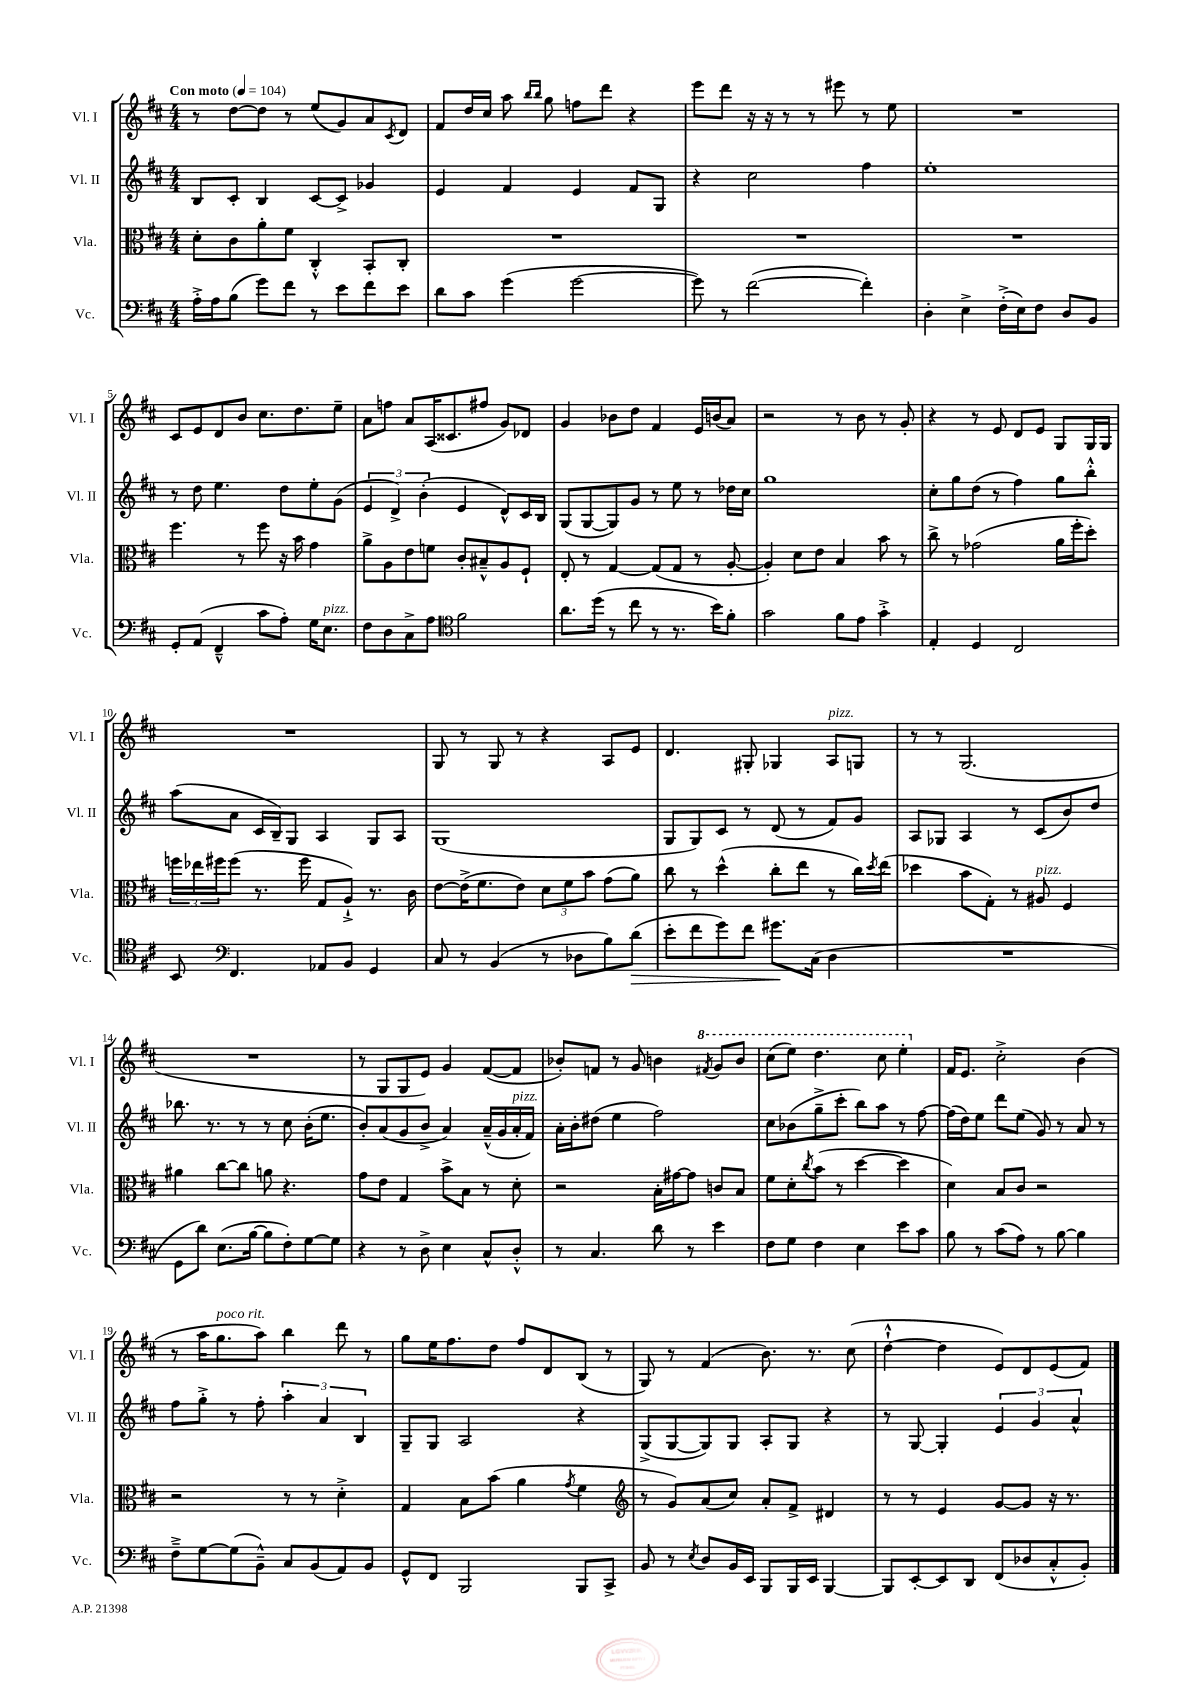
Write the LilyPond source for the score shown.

<<
\new StaffGroup <<
\new Staff = "s0" \with { instrumentName = "Vl. I" shortInstrumentName = "Vl. I" } {
    \clef treble \key d \major \numericTimeSignature \time 4/4 \tempo "Con moto" 4 = 104
    r8 d''8~ d''8 r8 e''8( g'8) a'8 \acciaccatura { cis'8 } d'8 |
    fis'8 d''16 cis''16 a''8 \grace { b''16 b''16 } g''8 f''8 d'''8 r4 |
    e'''8 d'''8 r16 r16 r8 r8 eis'''8 r8 e''8 |
    R1 |
    cis'8 e'8 d'8 b'8 cis''8. d''8. e''8-- |
    a'8 f''8 a'8 a16( cisis'8. fis''8 g'8) des'8 |
    g'4 bes'8 d''8 fis'4 e'16 b'16( a'8) |
    r2 r8 b'8 r8 g'8-. |
    r4 r8 e'8 d'8 e'8 g8 g16 g16 |
    R1 |
    g8 r8 g8 r8 r4 a8 e'8 |
    d'4. gis8-. ges4 a8^\markup { \italic "pizz." } g8 |
    r8 r8 g2.( |
    R1 |
    r8 g8 g8 e'8) g'4 fis'8~( fis'8 |
    bes'8-.) f'8 r8 g'8 b'4 \ottava #1 \acciaccatura { fis''!8 } g''8 b''8 |
    cis'''8( e'''8) d'''4. cis'''8 e'''4-. \ottava #0 |
    fis'16 e'8. cis''2-.-> b'4( |
    r8 a''16 g''8.^\markup { \italic "poco rit." } a''8) b''4 d'''8 r8 |
    g''8 e''16 fis''8. d''8 fis''8 d'8 b8( r8 |
    g8) r8 fis'4( b'8.) r8. cis''8( |
    d''4~-!-^ d''4 e'8) d'8 e'8( fis'8) \bar "|." |
}
\new Staff = "s1" \with { instrumentName = "Vl. II" shortInstrumentName = "Vl. II" } {
    \clef treble \key d \major \numericTimeSignature \time 4/4
    b8 cis'8-. b4 cis'8~ cis'8-> ges'4 |
    e'4 fis'4 e'4 fis'8 g8 |
    r4 cis''2 fis''4 |
    e''1-. |
    r8 d''8 e''4. d''8 e''8-. g'8( |
    \tuplet 3/2 { e'4 d'4->) b'4-.( } e'4 d'8-^) cis'16 b16 |
    g8( g8~ g8) g'8 r8 e''8 r8 des''16 cis''16 |
    g''1 |
    cis''8-. g''8 d''8( r8 fis''4) g''8 b''8-.-^ |
    a''8( a'8 cis'16 b16--) g8 a4 g8 a8 |
    g1( |
    g8 g8) cis'8 r8 d'8( r8 fis'8) g'8 |
    a8 ges8 a4 r8 cis'8( b'8) d''8 |
    bes''8. r8. r8 r8 cis''8 b'16-.( e''8. |
    b'8-.) a'8( g'8 b'8-> a'4) a'16---^( g'16 a'16-.^\markup { \italic "pizz." } fis'16) |
    a'16-. b'16-. dis''8( e''4 fis''2) |
    cis''8 bes'8( g''8---> cis'''8-. b''8) a''8 r8 fis''8~ |
    fis''16( d''16) e''8 d'''8 e''8( g'8) r8 a'8 r8 |
    fis''8 g''8-.-> r8 fis''8-. \tuplet 3/2 { a''4-. a'4 b4 } |
    g8-- g8 a2 r4 |
    g8->( g8~ g8) g8 a8-. g8 r4 |
    r8 g8~ g4-. \tuplet 3/2 { e'4 g'4 a'4-^ } \bar "|." |
}
\new Staff = "s2" \with { instrumentName = "Vla." shortInstrumentName = "Vla." } {
    \clef alto \key d \major \numericTimeSignature \time 4/4
    d'8-. cis'8 a'8-. fis'8 cis4-.-^ b,8-. cis8-. |
    R1 |
    R1 |
    R1 |
    fis''4. r8 fis''8 r16 b'16 g'4 |
    a'8-> a8 e'8 f'8 cis'8-. bis8---^ a8 fis8-! |
    e8-. r8 g4~ g8( g8 r8 a8~-. |
    a4-.) d'8 e'8 b4 b'8 r8 |
    cis''8-> r8 ges'2( a'16 fis''16-. d''8-.) |
    \tuplet 3/2 { f''16 ees''16 fis''16 } fis''8( r8. fis''16 g8 a8-!->) r8. cis'16 |
    e'8~ e'16->( fis'8. e'8) \tuplet 3/2 { d'8 fis'8 b'8 } g'8( a'8) |
    cis''8 r8 d''4-^( cis''8-. e''8 r8 cis''16) \acciaccatura { d''8 } e''16( |
    des''4 b'8 g8-.) r8 ais8^\markup { \italic "pizz." } fis4 |
    ais'4 cis''8~ cis''8 a'8 r4. |
    g'8 e'8 g4 b'8-> b8 r8 d'8-. |
    r2 b16-. gis'16~ gis'8 c'8 b8 |
    fis'8 d'8-. \acciaccatura { cis''8 } b'8( r8 d''4~ d''4 |
    d'4) b8 cis'8 r2 |
    r2 r8 r8 d'4-.-> |
    g4 b8 b'8( a'4 \acciaccatura { g'8 } fis'4 |
    \clef treble r8 g'8) a'8( cis''8) a'8-. fis'8-> dis'4 |
    r8 r8 e'4 g'8~ g'8 r16 r8. \bar "|." |
}
\new Staff = "s3" \with { instrumentName = "Vc." shortInstrumentName = "Vc." } {
    \clef bass \key d \major \numericTimeSignature \time 4/4
    a16-.-> a16 b8( g'8) fis'8 r8 e'8 fis'8 e'8 |
    d'8 cis'8 g'4( g'2~ |
    g'8) r8 fis'2~( fis'4-.) |
    d4-. e4-> fis16-.->( e16) fis8 d8 b,8 |
    g,8-. a,8( fis,4---^ cis'8 a8-.) g16 e8.^\markup { \italic "pizz." } |
    fis8 d8 cis8-> a8 \clef tenor fis'2 |
    a'8. d''16( r8 cis''8 r8 r8. b'16) fis'8-. |
    g'2 fis'8 e'8 g'4-.-> |
    e4-. d4 cis2 |
    b,8 \clef bass fis,4. aes,8 b,8 g,4 |
    cis8 r8 b,4( r8 des8 b8) d'8\>( |
    e'8-. fis'8 g'8) fis'8 gis'8.\! cis16( d4 |
    R1 |
    g,8 d'8) e8.( b16~ b8 fis8-.) g8~ g8 |
    r4 r8 d8-> e4 cis8-^ d8-.-^ |
    r8 cis4. d'8 r8 e'4 |
    fis8 g8 fis4 e4 e'8 cis'8 |
    b8 r8 cis'8( a8) r8 b8~ b4 |
    fis8---> g8~ g8( b,8---^) cis8 b,8( a,8) b,8 |
    g,8-^ fis,8 b,,2 b,,8 cis,8-> |
    b,8 r8 \acciaccatura { e8 } d8 b,16 e,16 b,,8 b,,16 e,16 b,,4~ |
    b,,8 e,8~-. e,8 d,8 fis,8( des8 cis8-.-^ b,8-.) \bar "|." |
}
>>
>>
